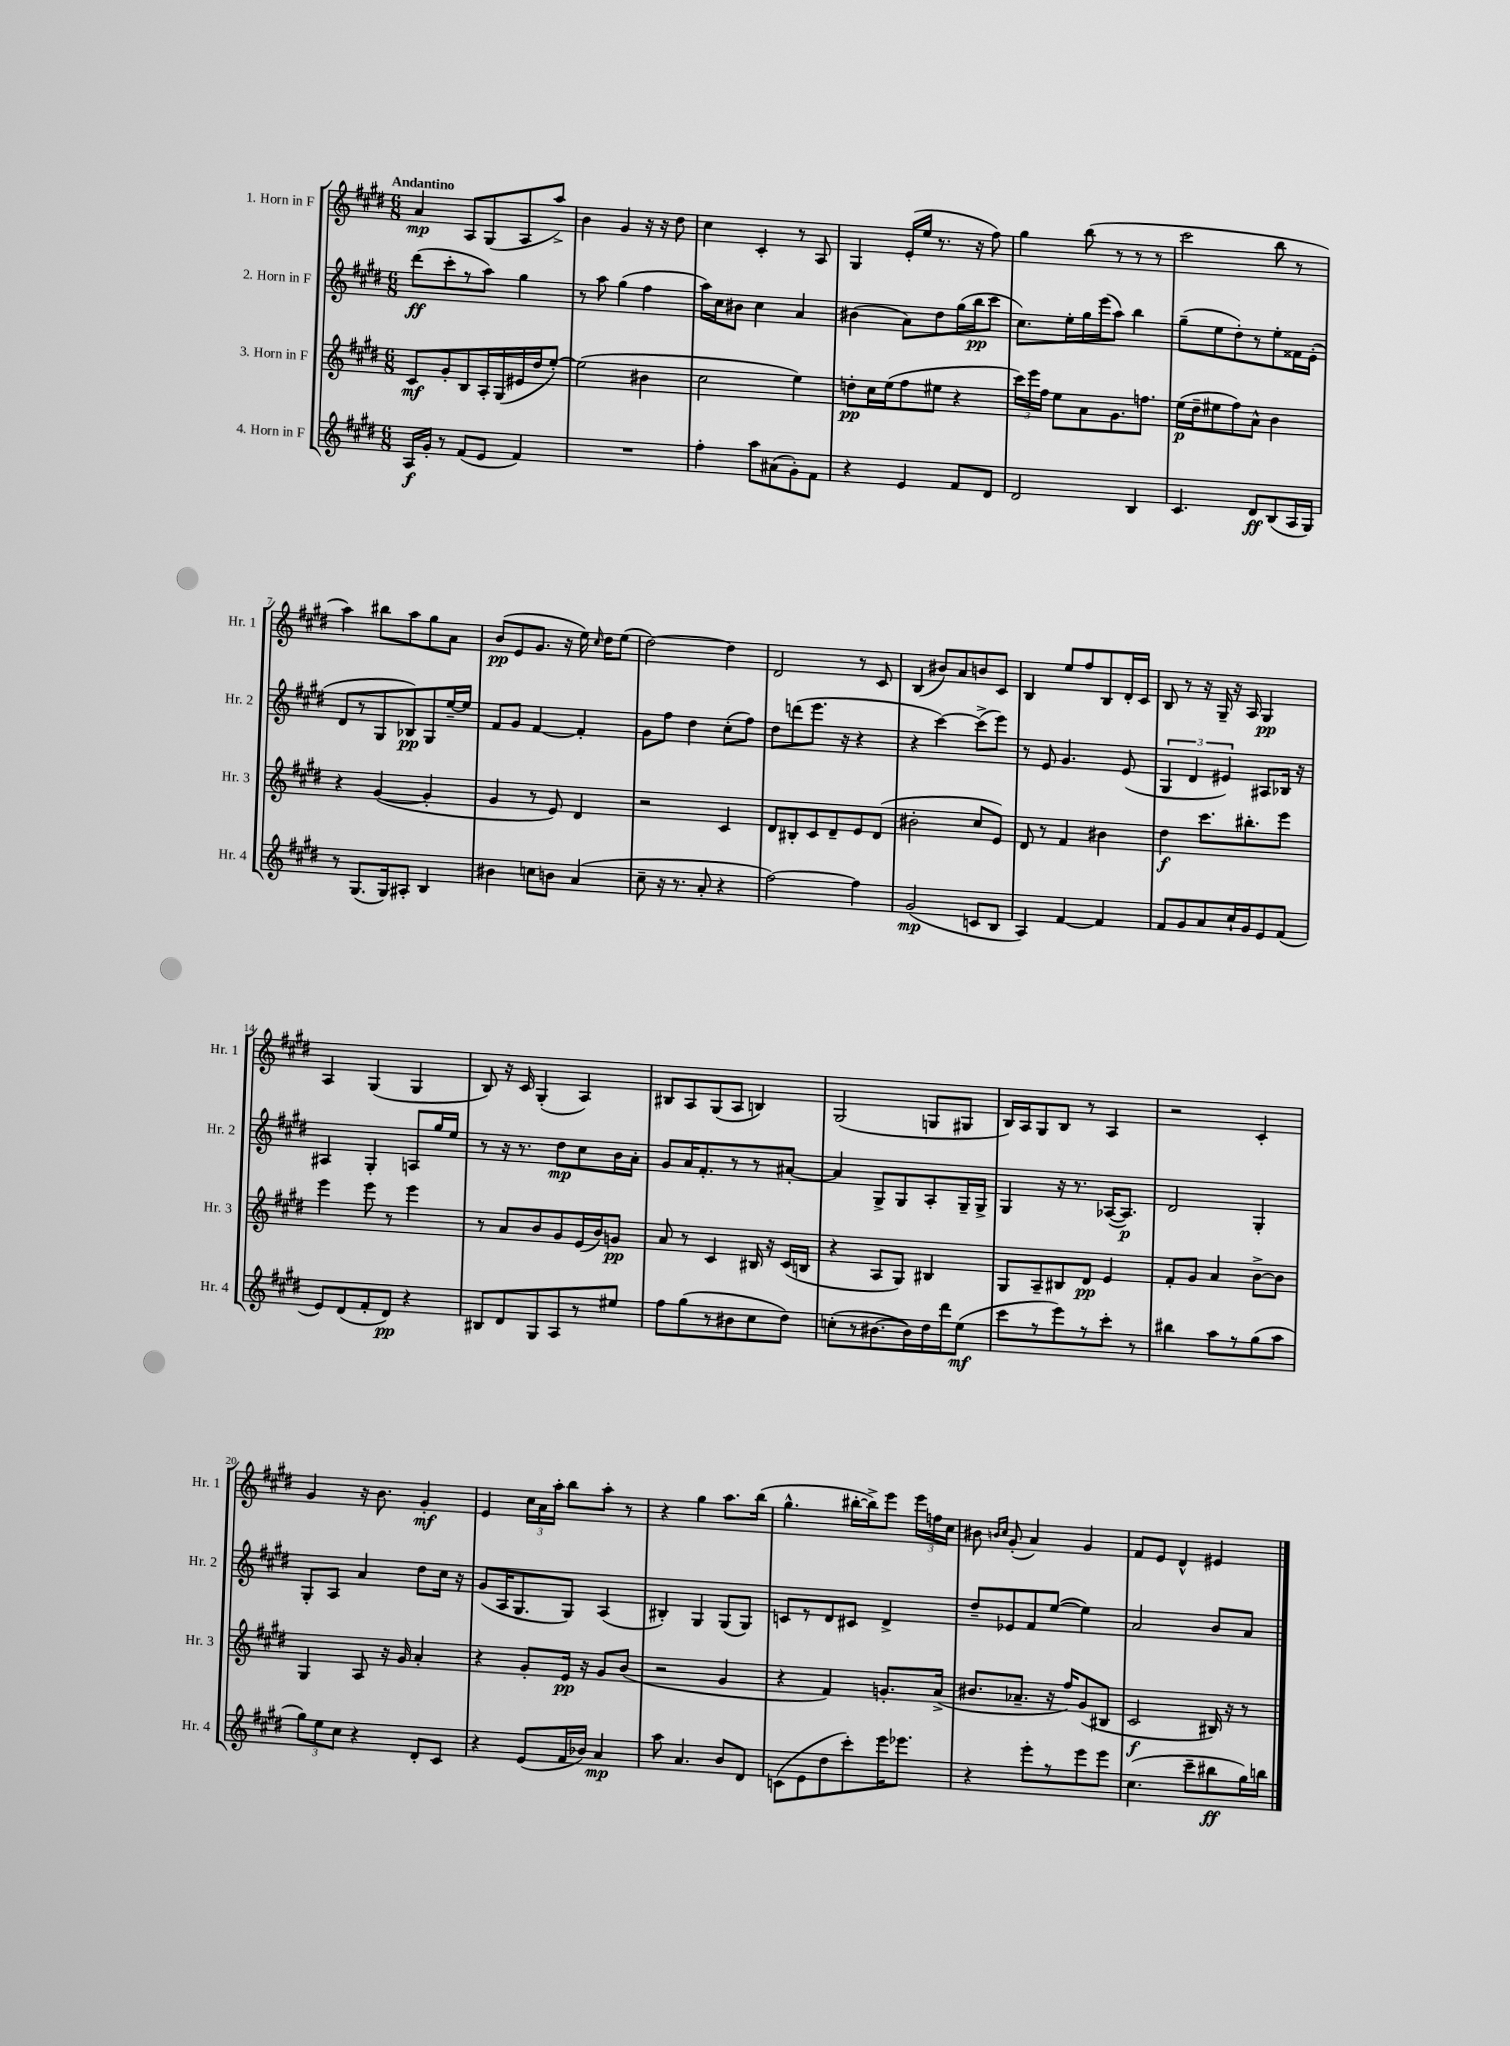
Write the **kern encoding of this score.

**kern	**kern	**kern	**kern
*staff4	*staff3	*staff2	*staff1
*clefG2	*clefG2	*clefG2	*clefG2
*k[f#c#g#d#]	*k[f#c#g#d#]	*k[f#c#g#d#]	*k[f#c#g#d#]
*M6/8	*M6/8	*M6/8	*M6/8
16A	8c#	(8ddd#	4a
16g#'	.	.	.
8r	8g#'	8ccc#'	.
(8f#	8B	8r	8A
8e	16A'	8aa)	(8G#
.	(16G#	.	.
4f#)	16e#	4gg#	8A
.	16dd#	.	.
.	[8ee')	.	8aa^)
=	=	=	=
2.r	(2ee]	8r	4b
.	.	8aa	.
.	.	(4gg#	4g#
.	4b#	4ff#	16r
.	.	.	16r
.	.	.	8dd#
=	=	=	=
4ff#'	2cc#	16aa)	4cc#
.	.	16cc#	.
.	.	8b#	.
8aa	.	4cc#	4c#'
(8a#	.	.	.
8g#')	4ee)	4a	8r
8f#	.	.	8A
=	=	=	=
4r	8dd'	(4b#	4G#
.	16cc#	.	.
.	(16ee	.	.
4e	8ff#	8a)	(16e'
.	.	.	16ee
.	8ee#	8dd#	8.r
8f#	4r	(16gg#	.
.	.	16bb	16r
8d#	.	8ccc#	8ff#)
=	=	=	=
2d#	24ccc#)	8.cc#)	4gg#
.	24eee	.	.
.	24ff#	.	.
.	8ee	.	.
.	.	16ee'	.
.	8a	16gg#	(8bb
.	.	(16eee	.
.	8.g#	8aa)	8r
4B	.	4bb	8r
.	8.ff	.	.
.	.	.	8r
=	=	=	=
4.c#	(16ee	(8gg#~	2ccc#
.	16dd#~	.	.
.	8ee#	8ee	.
.	8ff#)	8dd#')	.
8d#	8a^^	8r	.
(8B	4b	8ee'	8bb
16A	.	16f##	8r
16G#)	.	(16e'	.
=	=	=	=
8r	4r	8d#	4aa)
(8.G#	.	8r	.
.	([4g#	8G#	8bb#
16G#)	.	.	.
8A#'	.	8B-)	8aa
4B	4g#']	8G#	8gg#
.	.	[16ee~	8a
.	.	16ee]	.
=	=	=	=
4b#	4g#	8f#	(8b
.	.	8g#	8e
8cc	8r	[4f#	8.g#
8b	8e)	.	.
.	.	.	16r
(4a	4d#	4f#']	16ee)
.	.	.	16qqcc#
.	.	.	16dd#
.	.	.	(8ee
=	=	=	=
8cc#~	2r	8g#	[2dd#)
16r	.	8ff#	.
8.r	.	.	.
.	.	4dd#	.
8a'	.	.	.
4r	4c#	(8cc#'	4dd#]
.	.	8ff#)	.
=	=	=	=
[2ff#)	8d#	8dd#	2d#
.	8B#'	(8ddd	.
.	8c#	8.eee	.
.	8d#~	.	.
.	.	16r	.
4ff#]	8e	4r	8r
.	(8d#	.	8c#
=	=	=	=
(2g#	2b#'	4r	(4B
.	.	[4ccc#)	8b#)
.	.	.	8a
8c	8cc#	(8ccc#^]	8b
8B	8e)	8eee)	8c#
=	=	=	=
4A)	8d#	8r	4B
.	8r	8e	.
[4f#	4f#	4.g#	8ee
.	.	.	8ff#
4f#]	4b#	.	8B
.	.	(8e	16d#'
.	.	.	16c#
=	=	=	=
8f#	4dd#	6G#	8B
8g#	.	.	8r
.	.	6d#	.
8a	8.ccc#	.	16r
.	.	.	16G#~
.	.	6e#)	.
16cc#`	.	.	16r
16g#	8.bb#'	.	16A
8e	.	8A#	4G#
(8f#	8eee	16B-	.
.	.	16r	.
=	=	=	=
8e)	4eee	4A#	4A
(8d#	.	.	.
8f#'	8eee	4G#'	(4G#
8d#)	8r	.	.
4r	4eee	8A	4G#
.	.	16gg#	.
.	.	16ee	.
=	=	=	=
8B#	8r	8r	8B)
8d#	8a	16r	16r
.	.	8.r	16c#
8G#	8b	.	(4G#'
8A	8g#	8dd#	.
8r	(16e	8cc#	4A)
.	16b)	.	.
8ee#	8g	16b	.
.	.	16a'	.
=	=	=	=
8ff#	8a	8g#	8B#
(8gg#	8r	16a	8A
.	.	8.f#'	.
8r	4c#	.	(8G#
8b#	.	8r	8A
8cc#	16B#	8r	4B)
.	16r	.	.
8dd#)	(16c#	[8a#'	.
.	16B	.	.
=	=	=	=
(8cc'	4r	4a#]	(2G#
8r	.	.	.
[8.b#	8A	8G#^	.
.	8G#)	8G#	.
16b#])	.	.	.
16dd#	4B#	8A'	8G
16ddd#	.	.	.
(8ee	.	16G#~	8G#
.	.	16G#^	.
=	=	=	=
8ccc#	8G#	4G#	16B)
.	.	.	16A
8r	8A~	.	8G#
8eee)	8B#	16r	8B
.	.	8.r	.
8r	8d#	.	8r
8ccc#'	4e	([16A-	4A
.	.	8.A-])	.
8r	.	.	.
=	=	=	=
4bb#	8f#'	2d#	2r
.	8g#	.	.
8aa	4a	.	.
8r	.	.	.
(8gg#	[8b^	4G#'	4c#'
8aa	8b]	.	.
=	=	=	=
12gg#)	4G#	8G#'	4g#
12ee	.	.	.
.	.	8A	.
12cc#	.	.	.
4r	8A	4a	16r
.	.	.	8.b
.	16r	.	.
.	16g#	.	.
8d#'	4a'	8dd#	4g#'
8c#	.	16cc#	.
.	.	16r	.
=	=	=	=
4r	4r	(8g#	4e
.	.	16A	.
.	.	8.G#	.
(8e	8g#'	.	24cc#
.	.	.	24a
.	.	.	24aa'
16f#	16e	8G#)	8bb
16b-)	16r	.	.
4a	8g#	(4A	8aa'
.	(8b	.	8r
=	=	=	=
8aa	2r	4B#')	4r
4.a	.	.	.
.	.	4G#	4gg#
8b	4g#	(8G#	8.aa
8d#	.	8G#)	.
.	.	.	(16bb
=	=	=	=
(8c	4r	8c	4.gg#^^
8e	.	8r	.
8dd#	4f#)	8d#	.
8ccc#')	.	8c#	[16bb#'
.	.	.	16bb#^])
16eee	8.g'	4d#^	8eee
8.eee-	.	.	.
.	.	.	24eee
.	.	.	24ff
.	(16a^	.	.
.	.	.	24cc#
=	=	=	=
4r	8.b#	8dd#~	8b#
.	.	.	16qqb
.	.	.	16qqcc#
.	.	8e-	(8g#'
.	8.a-~	.	.
8eee'	.	8f#	4a)
8r	16r	([8ee	.
.	16ff#)	.	.
8eee	(8g#	4ee])	4g#
8eee	8B#	.	.
=	=	=	=
(4.cc#	2c#	2a	8f#
.	.	.	8e
.	.	.	4d#^^
8ccc#~	.	.	.
8bb#	16B#)	8b	4e#
.	16r	.	.
16gg#)	8r	8a	.
16bb	.	.	.
==	==	==	==
*-	*-	*-	*-
